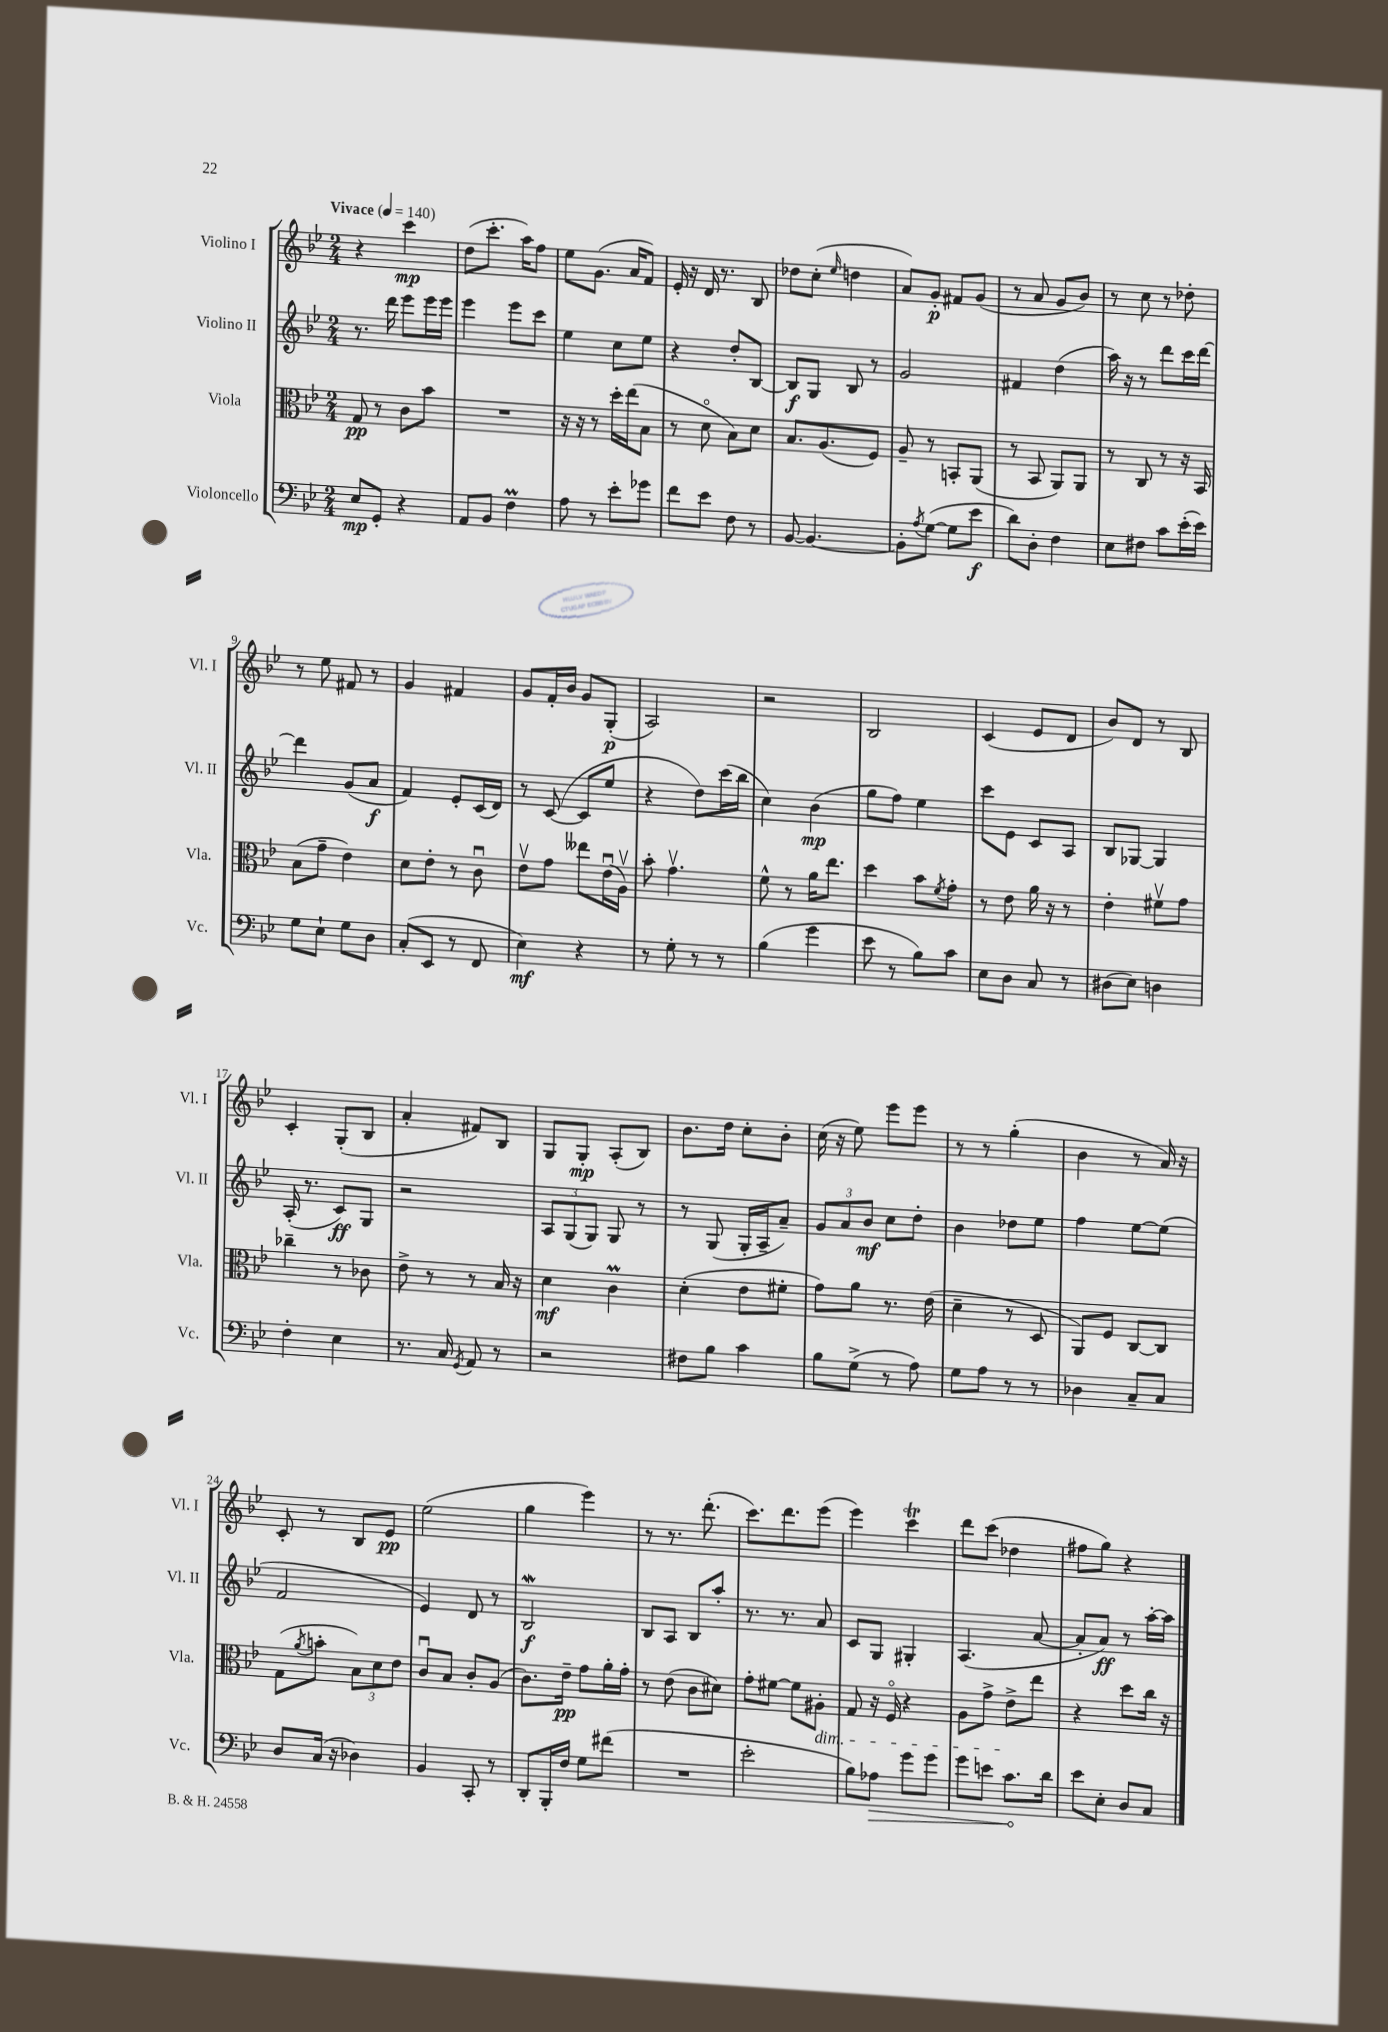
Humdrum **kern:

**kern	**kern	**kern	**kern
*staff4	*staff3	*staff2	*staff1
*clefF4	*clefC3	*clefG2	*clefG2
*k[b-e-]	*k[b-e-]	*k[b-e-]	*k[b-e-]
*M2/4	*M2/4	*M2/4	*M2/4
*MM140	*MM140	*MM140	*MM140
8E-/L	8G/	8.r	4r
8GG'/J	8r	.	.
.	.	16ddd\	.
4r	8c\L	8eee-\L	4ccc\
.	8b-\J	16eee-\L	.
.	.	16eee-\JJ	.
=	=	=	=
8AA/L	2r	4eee-\	(8dd\L
8BB-/J	.	.	8.ccc'\J
4F\	.	8eee-\L	.
.	.	.	16aa\LK)
.	.	8ccc\J	8ff\J
=	=	=	=
8A\	16r	4ee-\	8ee-\L
.	16r	.	.
8r	8r	.	(8.g\J
8e-'\L	16dd'\LL	8cc\L	.
.	(16ee-\J	.	16a/LK
8g-\J	8B-\J	8ee-\J	8f/J)
=	=	=	=
8f\L	8r	4r	16e-'/
.	.	.	16r
8e-\J	8do\	.	16d/
.	.	.	8.r
8F\	8B-\L)	8dd'/L	.
8r	8d\J	[8B-/J	8B-/
=	=	=	=
[8BB-/	8.B-/L	8B-/]L	8dd-\L
4.BB-/_	.	8G/J	(8cc'\J
.	(8.A/	.	.
.	.	.	16qqee-/
.	.	8B-/	4dd\
.	8F/J)	8r	.
=	=	=	=
8BB-'\]L	8A~/	2g/	8a/L)
8qA/	.	.	.
([8G\J	8r	.	8g'/J
8G\]L	8BB'/L	.	8f#/L
8e-\J	(8AA/J	.	(8g/J
=	=	=	=
8d\L)	8r	4f#/	8r
8D'\J	8BB-/	.	8a/
4F\	8AA/L)	(4dd\	8g/L
.	8AA/J	.	8b-/J)
=	=	=	=
8E-\L	8r	16aa\)	8r
.	.	16r	.
8F#\J	8C/	8r	8cc\
8c\L	8r	8ddd\L	8r
(16e-'\L	16r	16ccc\L	8dd-'\
16e-\JJ)	16BB-/	[16ddd\JJ	.
=	=	=	=
8G\L	(8B-\L	4ddd\]	8r
8E-`\J	8g~\J	.	8ee-\
8G\L	4e-\)	(8g/L	8f#/
8D\J	.	8a/J	8r
=	=	=	=
(8C'/L	8d\L	4f/)	4g/
8EE-/J	8e-'\J	.	.
8r	8r	8e-'/L	4f#/
8FF/	8cu\	(16c/L	.
.	.	16d/JJ)	.
=	=	=	=
4E-\)	8e-v\L	8r	8g/L
.	8g\J	([8c/	16f'/L
.	.	.	16b-/JJ
4r	8ee--\L	8c/]L	8g/L
.	(16e-u\L	8ee-/J	(8G'/J
.	16Av\JJ)	.	.
=	=	=	=
8r	8b-'\	4r	2A/)
8G'\	4.gv\	.	.
8r	.	8dd\L)	.
8r	.	(16ccc\L	.
.	.	16bb-\JJ	.
=	=	=	=
(4B-\	8f^^\	4cc\)	2r
.	8r	.	.
4g\	16a\LK	(4b-\	.
.	8.ee-\J	.	.
=	=	=	=
8e-\	4dd\	8gg\L	2B-/
8r	.	8ff\J)	.
8B-\L)	8b-\L	4ee-\	.
.	8qf/	.	.
8c\J	8g'\J	.	.
=	=	=	=
8E-\L	8r	8ccc\L	(4c/
8D\J	8e-\	8e-\J	.
8C/	16a\	8c/L	8e-/L
.	16r	.	.
8r	8r	8A/J	8d/J
=	=	=	=
(8D#\L	4e-'\	8B-/L	8b-/L)
8E-\J)	.	[8G-/J	8d/J
4D\	8f#v\L	4G-/]	8r
.	8g\J	.	8B-/
=	=	=	=
4F'\	4cc-~\	(16A'/	4c'/
.	.	8.r	.
4E-\	8r	8c/L)	(8G'/L
.	8c-\	8G/J	8B-/J
=	=	=	=
8.r	8e-^\	2r	4a'/
.	8r	.	.
16C/	.	.	.
8qGG/	.	.	.
8AA/	8r	.	8f#/L)
8r	16B-/	.	8B-/J
.	16r	.	.
=	=	=	=
2r	4d\	12A/L	8G/L
.	.	(12G/	.
.	.	.	8G'/J
.	.	12G/J)	.
.	4c\	8G/	(8A'/L
.	.	8r	8B-/J)
=	=	=	=
8F#\L	(4d'\	8r	8.b-\L
8B-\J	.	(8G/	.
.	.	.	16dd\Jk
4c\	8e-\L	16G'/LL	8cc'\L
.	.	16A~/J	.
.	8f#'\J	8a~/J)	8b-'\J
=	=	=	=
8B-\L	8g\L)	12g/L	(16cc\
.	.	.	16r
.	.	12a/	.
(8G^\J	8a\J	.	8ee-\)
.	.	12b-/J	.
8r	8.r	8cc\L	8eee-\L
8A\)	.	8dd'\J	8eee-\J
.	(16e-\	.	.
=	=	=	=
8G\L	4d~\	4b-\	8r
8A\J	.	.	8r
8r	8r	8dd-\L	(4gg'\
8r	8D/	8ee-\J	.
=	=	=	=
4D-\	8AA/L)	4ff\	4b-\
.	8F/J	.	.
8C~/L	[8C/L	[8ee-\L	8r
8C/J	8C/]J	(8ee-\]J	16a/)
.	.	.	16r
=	=	=	=
8D/L	(8G\L	2f/	8c'/
.	8qa/	.	.
(16C/Jk	8b'\J	.	8r
16r	.	.	.
4D-\)	12B-\L)	.	8B-/L
.	12d\	.	.
.	.	.	8e-/J
.	12e-\J	.	.
=	=	=	=
4BB-/	8cu/L	4e-/)	(2ee-\
.	8B-/J	.	.
8CC'/	8c'/L	8d/	.
8r	(8A/J	8r	.
=	=	=	=
8DD'/L	8.c\L)	2B-/	4gg\
16BBB-'/L	.	.	.
16F/JJ	16e-~\Jk	.	.
8G\L	8g\L	.	4eee-\)
(8f#\J	16a'\L	.	.
.	16g'\JJ	.	.
=	=	=	=
2r	8r	8B-/L	8r
.	(8e-\	8A/J	8.r
.	8c\L	8B-/L	.
.	.	.	(8.ddd'\
.	8d#\J)	8aa'/J	.
=	=	=	=
2e-'\	8g'\L	8.r	8.ccc\L)
.	[8f#\J	.	.
.	.	8.r	8.ddd\
.	8f#\]L	.	.
.	8A#'\J	8a/	(8eee-\J
=	=	=	=
8B-\L)	8G/	8c/L	4eee-\)
8A-\J	16r	8G/J	.
.	16Fo/	.	.
8g\L	4r	4G#'/	4ccc\
8g\J	.	.	.
=	=	=	=
8g\L	8A\L	(4.A/	8ddd\L
8e\J	8g^\J	.	(8ccc\J
8.c\L	8e-^\L	.	4dd-\
.	8ee-\J	[8a/	.
16d\Jk	.	.	.
=	=	=	=
8e-\L	4r	8a'/]L	8ff#\L
8E-'\J	.	8a/J)	8gg\J)
8D/L	8dd\L	8r	4r
8C/J	16cc\Jk	[16aa'\LL	.
.	16r	16aa\]JJ	.
==	==	==	==
*-	*-	*-	*-
